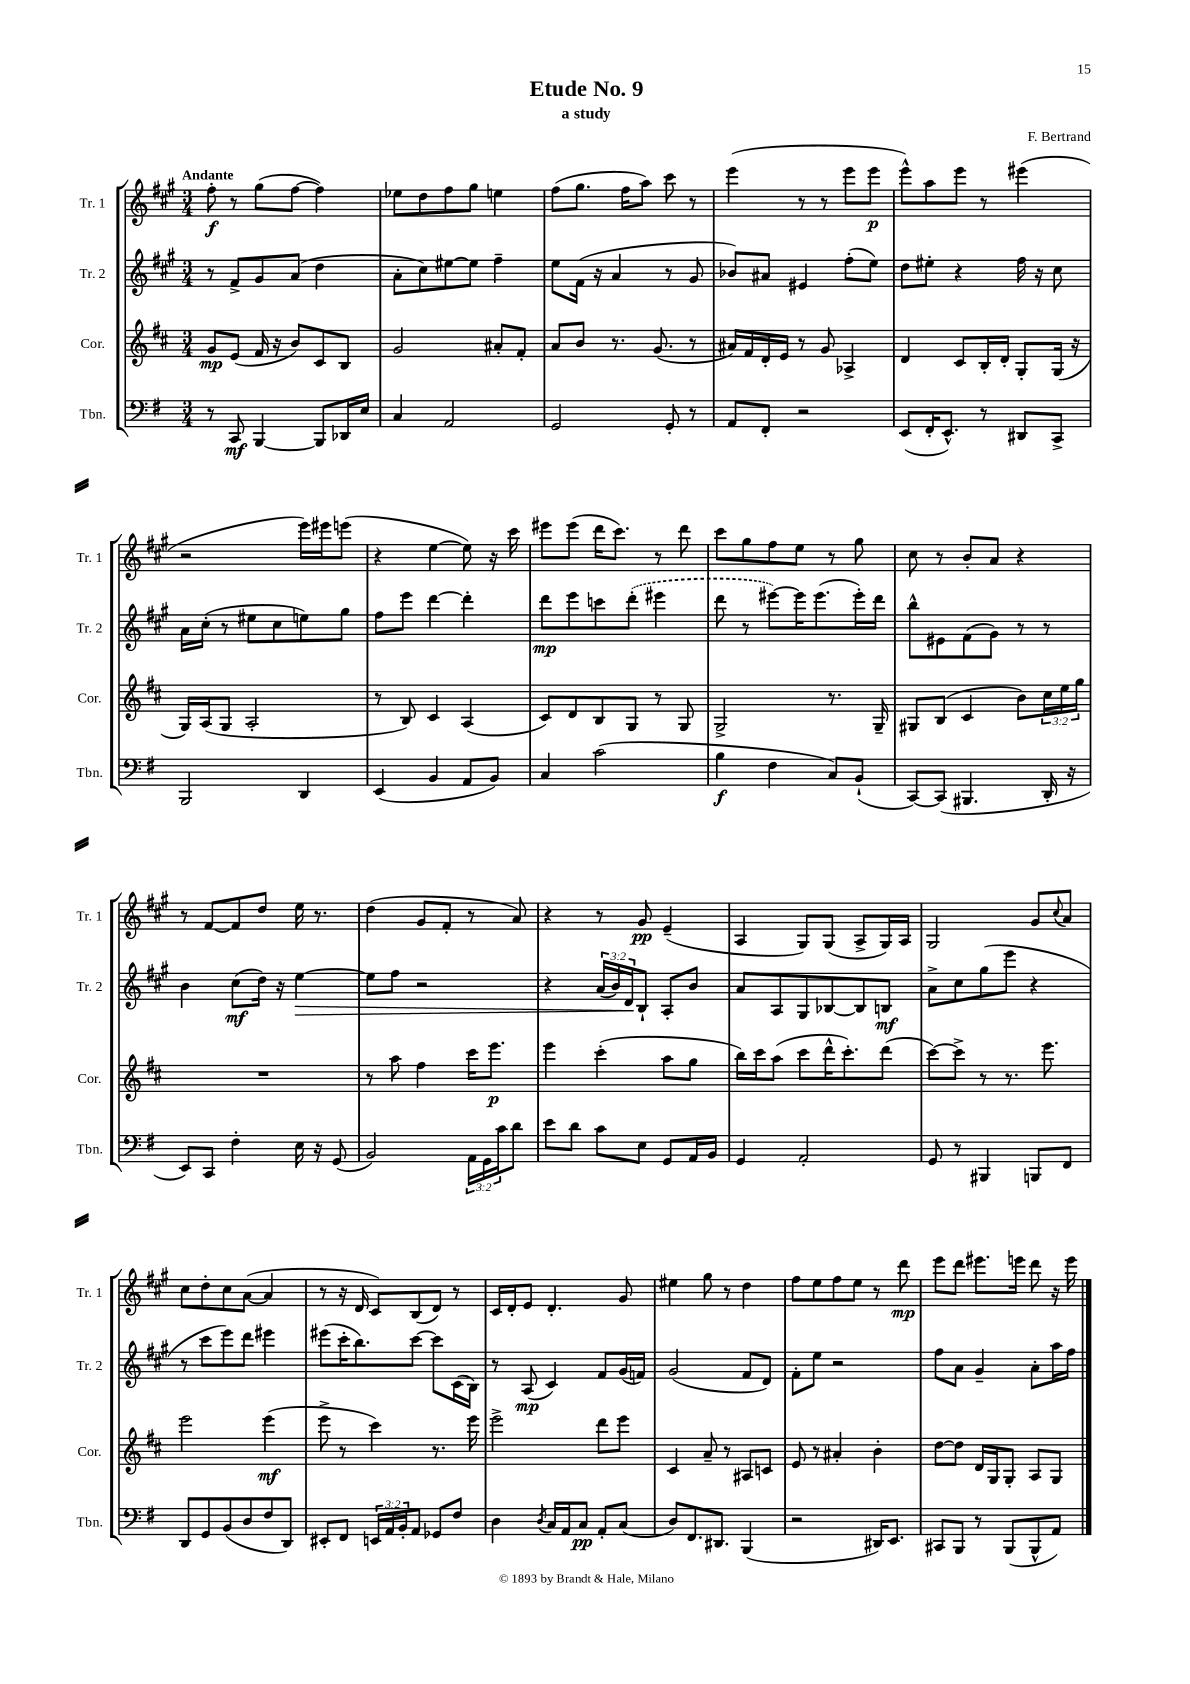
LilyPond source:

\header { title = "Etude No. 9" composer = "F. Bertrand" subtitle = "a study" }
<<
\new StaffGroup <<
\new Staff = "s0" \with { instrumentName = "Tr. 1" shortInstrumentName = "Tr. 1" } {
    \clef treble \key a \major \numericTimeSignature \time 3/4 \tempo "Andante"
    fis''8-.\f r8 gis''8( fis''8~ fis''4) |
    ees''8 d''8 fis''8 gis''8 e''4 |
    fis''8( gis''8. fis''16 a''8) cis'''8 r8 |
    e'''4( r8 r8 e'''8 e'''8\p |
    e'''8-^) a''8 e'''8 r8 eis'''4( |
    r2 e'''16) eis'''16 e'''8( |
    r4 e''4~ e''8) r16 cis'''16 |
    eis'''8 eis'''8( d'''16 cis'''8.) r8 d'''8 |
    cis'''8 gis''8 fis''8 e''8 r8 gis''8 |
    cis''8 r8 b'8-. a'8 r4 |
    r8 fis'8~ fis'8 d''8 e''16 r8. |
    d''4( gis'8 fis'8-. r8 a'8) |
    r4 r8 gis'8\pp e'4--( |
    a4 gis8) gis8( a8-> gis16) a16 |
    gis2 gis'8 \appoggiatura { cis''8 } a'8 |
    cis''8 d''8-. cis''8 a'8~( a'4 |
    r8 r16 d'16 cis'8) b8( d'8) r8 |
    cis'16 d'16-. e'8 d'4.-. gis'8 |
    eis''4 gis''8 r8 d''4 |
    fis''8 e''8 fis''8 e''8 r8 d'''8\mp |
    e'''8 d'''8 eis'''8. e'''16 d'''8 r16 e'''16 \bar "|." |
}
\new Staff = "s1" \with { instrumentName = "Tr. 2" shortInstrumentName = "Tr. 2" } {
    \clef treble \key a \major \numericTimeSignature \time 3/4 \override Staff.TupletNumber.text = #tuplet-number::calc-fraction-text
    r8 fis'8-> gis'8 a'8( d''4 |
    a'8-. cis''8) eis''8~ eis''8 fis''4-- |
    e''8 fis'16( r16 a'4 r8 gis'8 |
    bes'8) ais'8 eis'4 fis''8-.( e''8) |
    d''8 eis''8-. r4 fis''16 r16 cis''8 |
    a'16 cis''16-.( r8 eis''8 cis''8 e''8) gis''8 |
    fis''8 e'''8 d'''4~ d'''4-. |
    d'''8\mp e'''8 c'''8 \once \slurDashed d'''8-.( eis'''4 |
    d'''8 r8 eis'''8~) eis'''16 eis'''8.( eis'''16-.) d'''16 |
    b''8-^ eis'8 fis'8( gis'8) r8 r8 |
    b'4 cis''8\mf( d''16) r16 e''4~\> |
    e''8 fis''8 r2 |
    r4 \tuplet 3/2 { a'16( b'16) d'16\! } b8-! a8-. b'8 |
    a'8 a8 gis8 bes8~ bes8 b8\mf |
    a'8-> cis''8 gis''8( e'''8 r4 |
    r8 cis'''8 e'''8) d'''8 eis'''4 |
    eis'''8( cis'''16-. b''8.) cis'''8~ cis'''8 cis'16( b16) |
    r8 a8\mp( cis'4) fis'8 gis'16( f'16) |
    gis'2( fis'8 d'8) |
    fis'8-. e''8 r2 |
    fis''8 a'8 gis'4-- a'8-. a''16 fis''16 \bar "|." |
}
\new Staff = "s2" \with { instrumentName = "Cor." shortInstrumentName = "Cor." } {
    \clef treble \key d \major \numericTimeSignature \time 3/4 \override Staff.TupletNumber.text = #tuplet-number::calc-fraction-text
    g'8\mp e'8( fis'16 r16 b'8) cis'8 b8 |
    g'2 ais'8-. fis'8-. |
    a'8 b'8 r8. g'8.( r8 |
    ais'16) fis'16 d'16-. e'16 r8 g'8 aes4-> |
    d'4 cis'8 b16-. d'16-. g8-. g16( r16 |
    g16) a16( g8 a2-. |
    r8 b8) cis'4 a4( |
    cis'8) d'8 b8 g8 r8 g8 |
    g2-> r8. g16-- |
    gis8 b8( cis'4 b'8) \tuplet 3/2 { cis''16 e''16 g''16 } |
    R2. |
    r8 a''8 fis''4 cis'''16 e'''8.\p |
    e'''4 cis'''4-.( a''8 g''8 |
    b''16) cis'''16 a''8( cis'''8 d'''16-^ cis'''8.-.) d'''8( |
    cis'''8~) cis'''8-> r8 r8. e'''8. |
    e'''2 e'''4\mf( |
    e'''8-> r8 cis'''4) r8. e'''16 |
    e'''2-> d'''8 e'''8 |
    cis'4 a'8-- r8 ais8 c'8 |
    e'8 r8 ais'4-. b'4-. |
    d''8~ d''8 d'16 g16 g8-. a8 g8 \bar "|." |
}
\new Staff = "s3" \with { instrumentName = "Tbn." shortInstrumentName = "Tbn." } {
    \clef bass \key g \major \numericTimeSignature \time 3/4 \override Staff.TupletNumber.text = #tuplet-number::calc-fraction-text
    r8 c,8\mf b,,4~ b,,8 des,16 e16 |
    c4 a,2 |
    g,2 g,8-. r8 |
    a,8 fis,8-. r2 |
    e,8( fis,16-. e,8.-^) r8 dis,8 c,8-> |
    b,,2 d,4 |
    e,4( b,4 a,8 b,8) |
    c4 c'2( |
    b4\f fis4 c8) b,8-!( |
    c,8~) c,8( bis,,4. d,16-. r16 |
    e,8) c,8 fis4-. e16 r16 g,8( |
    b,2) \tuplet 3/2 { a,16 g,16 c'16 } d'8 |
    e'8 d'8 c'8 e8 g,8 a,16 b,16 |
    g,4 a,2-. |
    g,8 r8 bis,,4 b,,8 fis,8 |
    d,8 g,8 b,8( d8 fis8 d,8) |
    eis,8-. fis,8 \tuplet 3/2 { e,16 a,16 b,16-. } a,8 ges,8 fis8 |
    d4 \acciaccatura { d8 } c16 a,16 c8\pp a,8-. c8( |
    d8) fis,8. dis,8. b,,4( |
    r2 dis,16) e,8. |
    cis,8 b,,8 r8 b,,8( b,,8-^ a,8) \bar "|." |
}
>>
>>
\layout { \context { \Score \remove "Bar_number_engraver" } }
